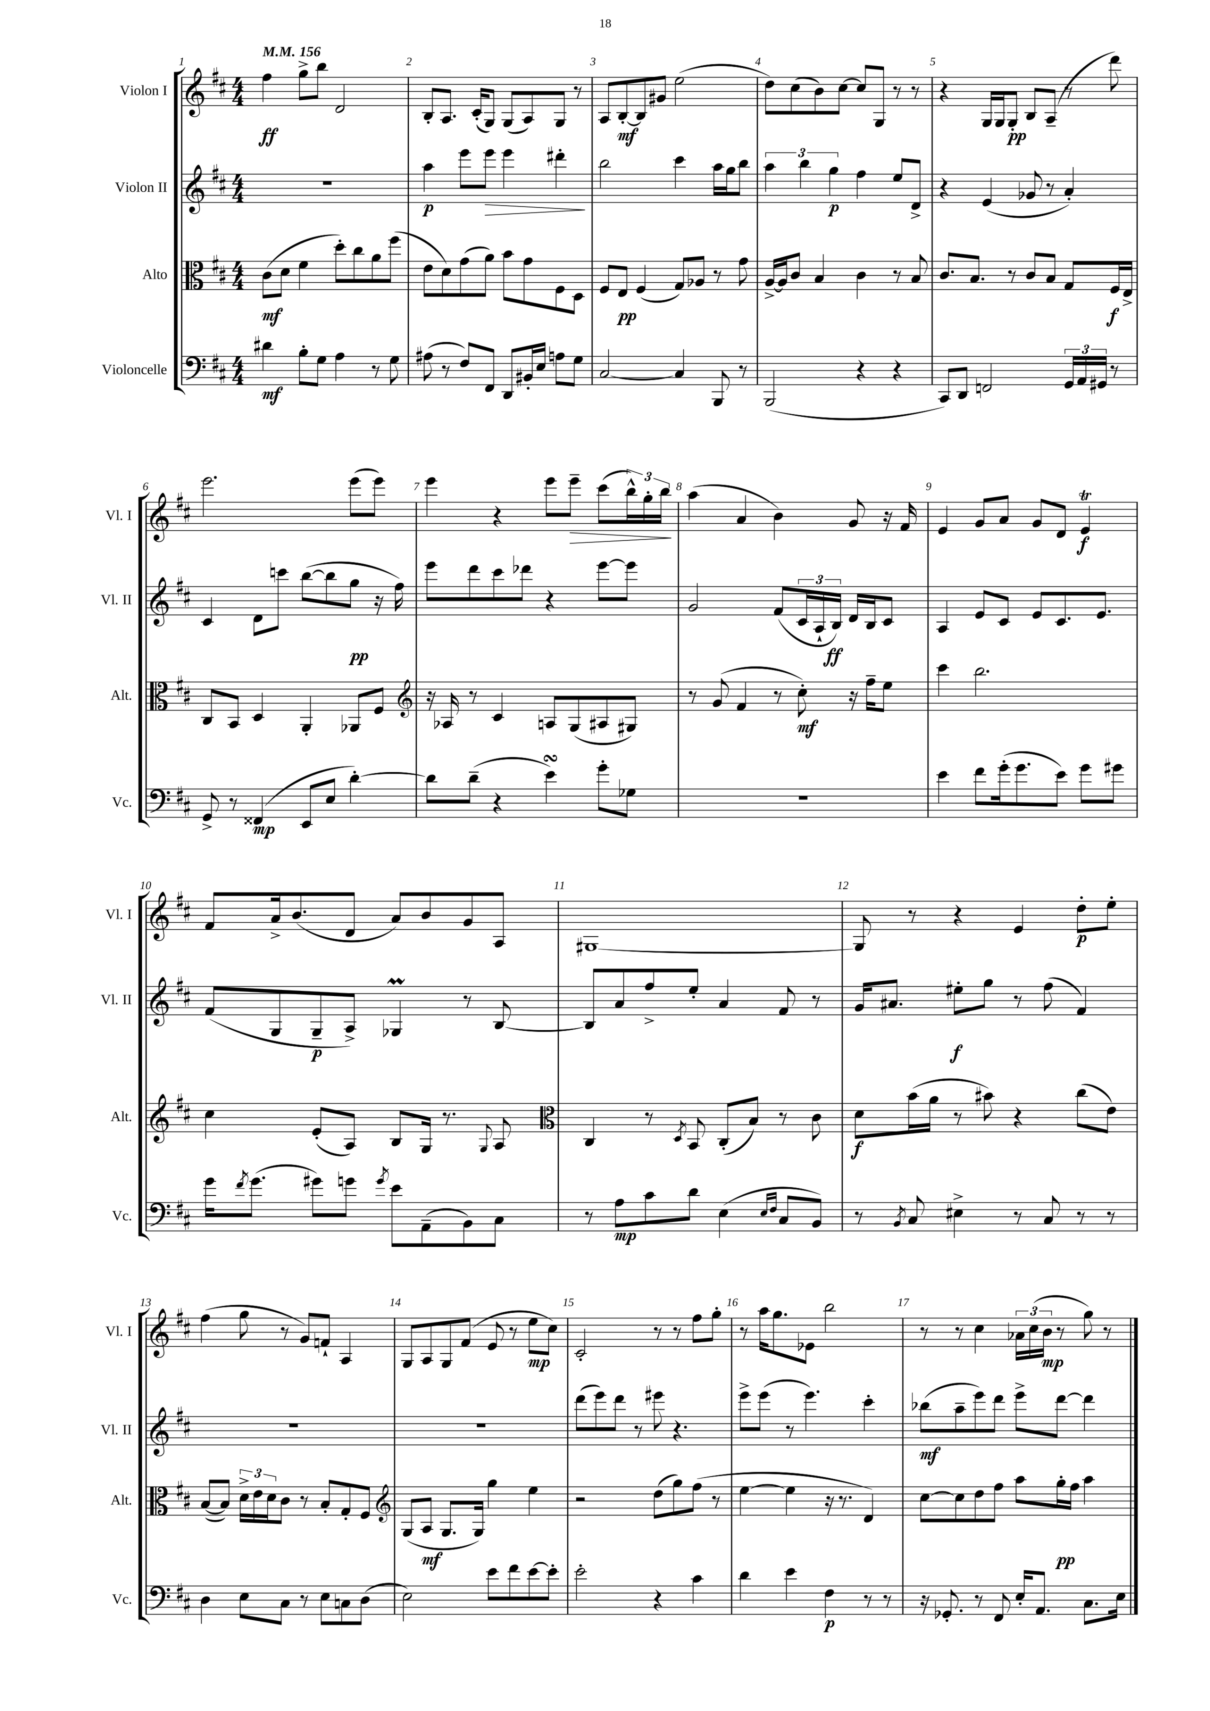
<<
\new StaffGroup <<
\new Staff = "s0" \with { instrumentName = "Violon I" shortInstrumentName = "Vl. I" } {
    \clef treble \key d \major \numericTimeSignature \time 4/4 \tempo 4 = 156
    fis''4\ff g''8-> b''8 d'2 |
    b8-. a8. cis'16-.( g8) g8( a8) g8 r8 |
    a8 b8~-.\mf b8 gis'8 e''2( |
    d''8) cis''8( b'8) cis''8~ cis''8 g8 r8 r8 |
    r4 g16 g16 g8-.\pp b8 a8--( r8 d'''8) |
    e'''2. e'''8( e'''8) |
    e'''4 r4 e'''8 e'''8--\> cis'''8( \tuplet 3/2 { b''16-^) g''16-. b''16\! } |
    a''4( a'4 b'4) g'8 r16 fis'16 |
    e'4 g'8 a'8 g'8 d'8 e'4\trill\f |
    fis'8 a'16-> b'8.( d'8 a'8) b'8 g'8 a8 |
    gis1~ |
    gis8 r8 r4 e'4 d''8-.\p e''8-. |
    fis''4( g''8 r8 g'8) f'8-! a4 |
    g8 a8 g8 fis'8( e'8 r8 e''8\mp cis''8) |
    cis'2-. r8 r8 fis''8 g''8-. |
    r8 a''16 g''8. ees'8 b''2 |
    r8 r8 cis''4 \tuplet 3/2 { aes'16 cis''16( b'16\mp } r8 g''8) r8 \bar "|." |
}
\new Staff = "s1" \with { instrumentName = "Violon II" shortInstrumentName = "Vl. II" } {
    \clef treble \key d \major \numericTimeSignature \time 4/4
    R1 |
    a''4\p e'''8 e'''8\> e'''4 dis'''4-.\! |
    b''2 cis'''4 a''16 g''16 b''8 |
    \tuplet 3/2 { a''4 b''4 g''4\p } fis''4 e''8 d'8-> |
    r4 e'4( ges'8 r8 a'4-.) |
    cis'4 d'8 c'''8 b''8~( b''8 g''8\pp r16 fis''16) |
    e'''8 d'''8 cis'''8 des'''8 r4 e'''8~ e'''8 |
    g'2 fis'8( \tuplet 3/2 { cis'16 a16-! b16\ff) } d'16 b16 cis'8 |
    a4 e'8 cis'8 e'8 cis'8. e'8. |
    fis'8( g8 g8--\p a8->) ges4\prall r8 b8~ |
    b8 a'8 fis''8-> e''8-. a'4 fis'8 r8 |
    g'16 ais'8. eis''8-.\f g''8 r8 fis''8( fis'4) |
    R1 |
    R1 |
    d'''8( e'''8) d'''8 r8 eis'''8 r4. |
    e'''8-> e'''8( r8 e'''4.) cis'''4-. |
    bes''8\mf( a''8-- e'''8) d'''8 e'''8-> d'''8~ d'''4 \bar "|." |
}
\new Staff = "s2" \with { instrumentName = "Alto" shortInstrumentName = "Alt." } {
    \clef alto \key d \major \numericTimeSignature \time 4/4
    cis'8\mf( d'8 fis'4 d''8-.) cis''8 a'8 fis''8( |
    e'8 d'8) g'8( a'8) b'8 g'8 fis8 d8 |
    fis8 e8\pp fis4( g8) aes8 r8 g'8 |
    a16~-> a16 cis'8 b4 cis'4 r8 b8 |
    cis'8. b8. r8 cis'8 b8 g8 fis16\f e16-> |
    cis8 b,8 d4 a,4-. aes,8 fis8 |
    \clef treble r16 aes16 r8 cis'4 a8 g8( ais8 gis8) |
    r8 g'8( fis'4 r8 cis''8-.\mf) r16 fis''16-- e''8 |
    cis'''4 b''2. |
    cis''4 e'8-.( a8) b8 g16 r8. \appoggiatura { g8 } a8 |
    \clef alto cis4 r8 \acciaccatura { d8 } b,8 cis8-.( b8) r8 cis'8 |
    d'8\f b'16( a'16 r8 bis'8) r4 cis''8( e'8) |
    b8~( b8) \tuplet 3/2 { d'16-> e'16 d'16 } cis'8 r8 b8-. g8-. fis8 |
    \clef treble g8( a8\mf g8. g16) g''4 e''4 |
    r2 d''8( g''8) fis''8( r8 |
    e''4~ e''4 r16 r8. d'4) |
    cis''8~ cis''8 d''8 fis''8 a''8 g''16-.\pp fis''16 a''4 \bar "|." |
}
\new Staff = "s3" \with { instrumentName = "Violoncelle" shortInstrumentName = "Vc." } {
    \clef bass \key d \major \numericTimeSignature \time 4/4
    dis'4\mf b8-. g8 a4 r8 g8 |
    ais8( r8 fis8) fis,8 d,8 bis,16-. e16 a8 g8 |
    cis2~ cis4 b,,8 r8 |
    b,,2( r4 r4 |
    cis,8) d,8 f,2 \tuplet 3/2 { g,16 a,16 gis,16 } r8 |
    g,8-> r8 fisis,4\mp( e,8 e8 d'4~-.) |
    d'8 d'8--( r4 e'4\turn) g'8-. ges8 |
    R1 |
    e'4 fis'8 g'16-.( g'8. e'8) g'8 gis'8 |
    g'16 \acciaccatura { fis'8 } g'8.( gis'8) g'8 \acciaccatura { g'8 } e'8 a,8--( b,8) cis8 |
    r8 a8\mp cis'8 d'8 e4( \grace { e16 fis16 } cis8 b,8) |
    r8 \acciaccatura { b,8 } cis8 eis4-> r8 cis8 r8 r8 |
    d4 e8 cis8 r8 e8 c8 d8( |
    e2) e'8 fis'8 e'8~ e'8-. |
    e'2-. r4 cis'4 |
    d'4 e'4 fis4\p r8 r8 |
    r16 ges,8.-. r8 fis,8 e16-. a,8. cis8. e16 \bar "|." |
}
>>
>>
\layout { \context { \Score \override BarNumber.break-visibility = ##(#f #t #t) barNumberVisibility = #all-bar-numbers-visible } }
